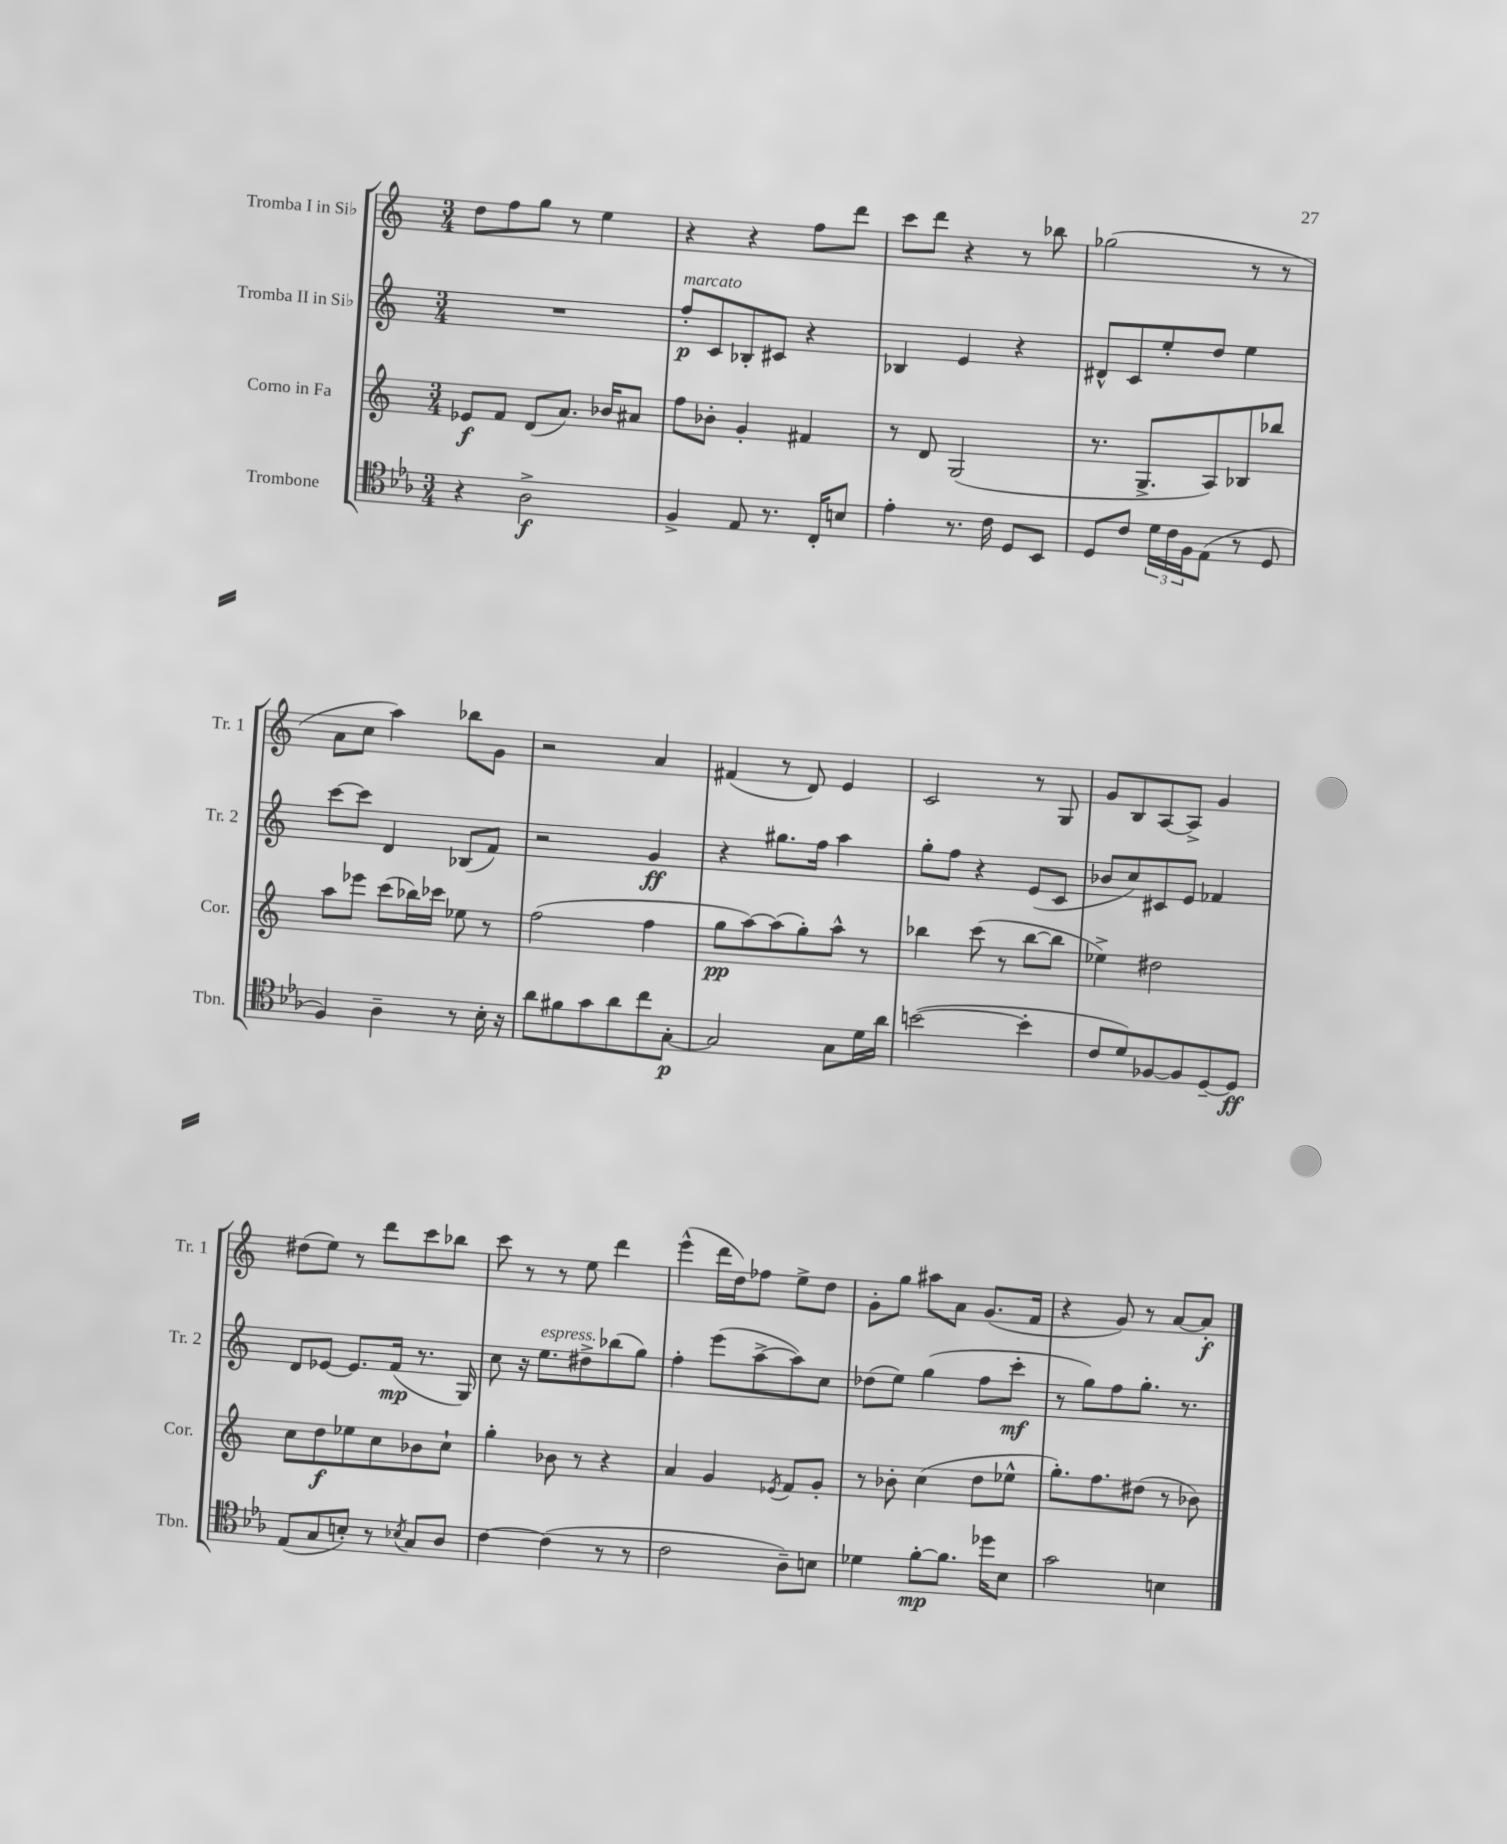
<<
\new StaffGroup <<
\new Staff = "s0" \with { instrumentName = "Tromba I in Sib" shortInstrumentName = "Tr. 1" } {
    \clef treble \key c \major \numericTimeSignature \time 3/4
    d''8 f''8 g''8 r8 e''4 |
    r4 r4 f''8 d'''8 |
    c'''8 d'''8 r4 r8 bes''8 |
    ges''2( r8 r8 |
    a'8 c''8 a''4) bes''8 g'8 |
    r2 a'4 |
    fis'4( r8 d'8) e'4 |
    c'2 r8 g8 |
    g'8 b8 a8~ a8-> g'4 |
    dis''8( e''8) r8 d'''8 c'''8 bes''8 |
    c'''8 r8 r8 e''8 d'''4 |
    e'''4-^( d'''16 d''16) fes''8 e''8-> d''8 |
    g'8-. g''8 ais''8 a'8 g'8.( f'16 |
    r4 g'8) r8 a'8~ a'8-.\f \bar "|." |
}
\new Staff = "s1" \with { instrumentName = "Tromba II in Sib" shortInstrumentName = "Tr. 2" } {
    \clef treble \key c \major \numericTimeSignature \time 3/4
    R2. |
    f''8-.\p^\markup { \italic "marcato" } c'8 bes8-. cis'8 r4 |
    bes4 e'4 r4 |
    dis'8-^ c'8 e''8-. d''8 e''4 |
    c'''8~ c'''8 d'4 bes8( f'8) |
    r2 g'4\ff |
    r4 gis''8. f''16 a''4 |
    g''8-. f''8 r4 e'8( c'8 |
    bes'8 c''8) cis'8 e'8 fes'4 |
    d'8 ees'8~ ees'8. f'16\mp( r8. g16) |
    c''8 r16 e''8.^\markup { \italic "espress." } dis''8-> bes''8( g''8) |
    f''4-. e'''8( a''8~-> a''8) c''8 |
    des''8( e''8) g''4( f''8 c'''8-.\mf |
    r8 g''8) f''8 g''8.-. r8. \bar "|." |
}
\new Staff = "s2" \with { instrumentName = "Corno in Fa" shortInstrumentName = "Cor." } {
    \clef treble \key c \major \numericTimeSignature \time 3/4
    ees'8\f f'8 d'8( a'8.) bes'16 ais'8 |
    f''8 bes'8-. g'4-. fis'4 |
    r8 d'8 g2( |
    r8. g8.-> a8) bes8 bes''8 |
    a''8 ees'''8 c'''8( bes''16) ces'''16 ees''8 r8 |
    f''2( f''4 |
    g''8\pp a''8~) a''8( g''8-.) a''8-^ r8 |
    bes''4 c'''8( r8 bes''8~ bes''8 |
    ees''4->) dis''2 |
    c''8 d''8\f ees''8 c''8 bes'8 c''8-! |
    g''4-. bes'8 r8 r4 |
    a'4 g'4 \acciaccatura { ees'8 } f'8 g'8-. |
    r8 bes'8-. c''4( d''8 ees''8-^ |
    g''8.-.) f''8. dis''8( r8 bes'8) \bar "|." |
}
\new Staff = "s3" \with { instrumentName = "Trombone" shortInstrumentName = "Tbn." } {
    \clef tenor \key ees \major \numericTimeSignature \time 3/4
    r4 aes2->\f |
    f4-> ees8 r8. c16-. b8 |
    ees'4-. r8. c'16 d8 bes,8 |
    d8 c'8 \tuplet 3/2 { d'16 c'16 f16 } ees8( r8 d8 |
    f4) aes4-- r8 bes16-. r16 |
    aes'8 fis'8 g'8 aes'8 c''8 g8~-.\p |
    g2 g8 d'16 aes'16 |
    b'2~( b'4-. |
    c'8 d'8) fes8~ fes8 d8~-- d8\ff |
    ees8( g8 b8-.) r8 \acciaccatura { bes8 } g8 aes8 |
    c'4~ c'4( r8 r8 |
    c'2 aes8--) b8 |
    des'4 f'8~-.\mp f'8. des''16 bes8 |
    g'2 b4 \bar "|." |
}
>>
>>
\layout { \context { \Score \remove "Bar_number_engraver" } }
